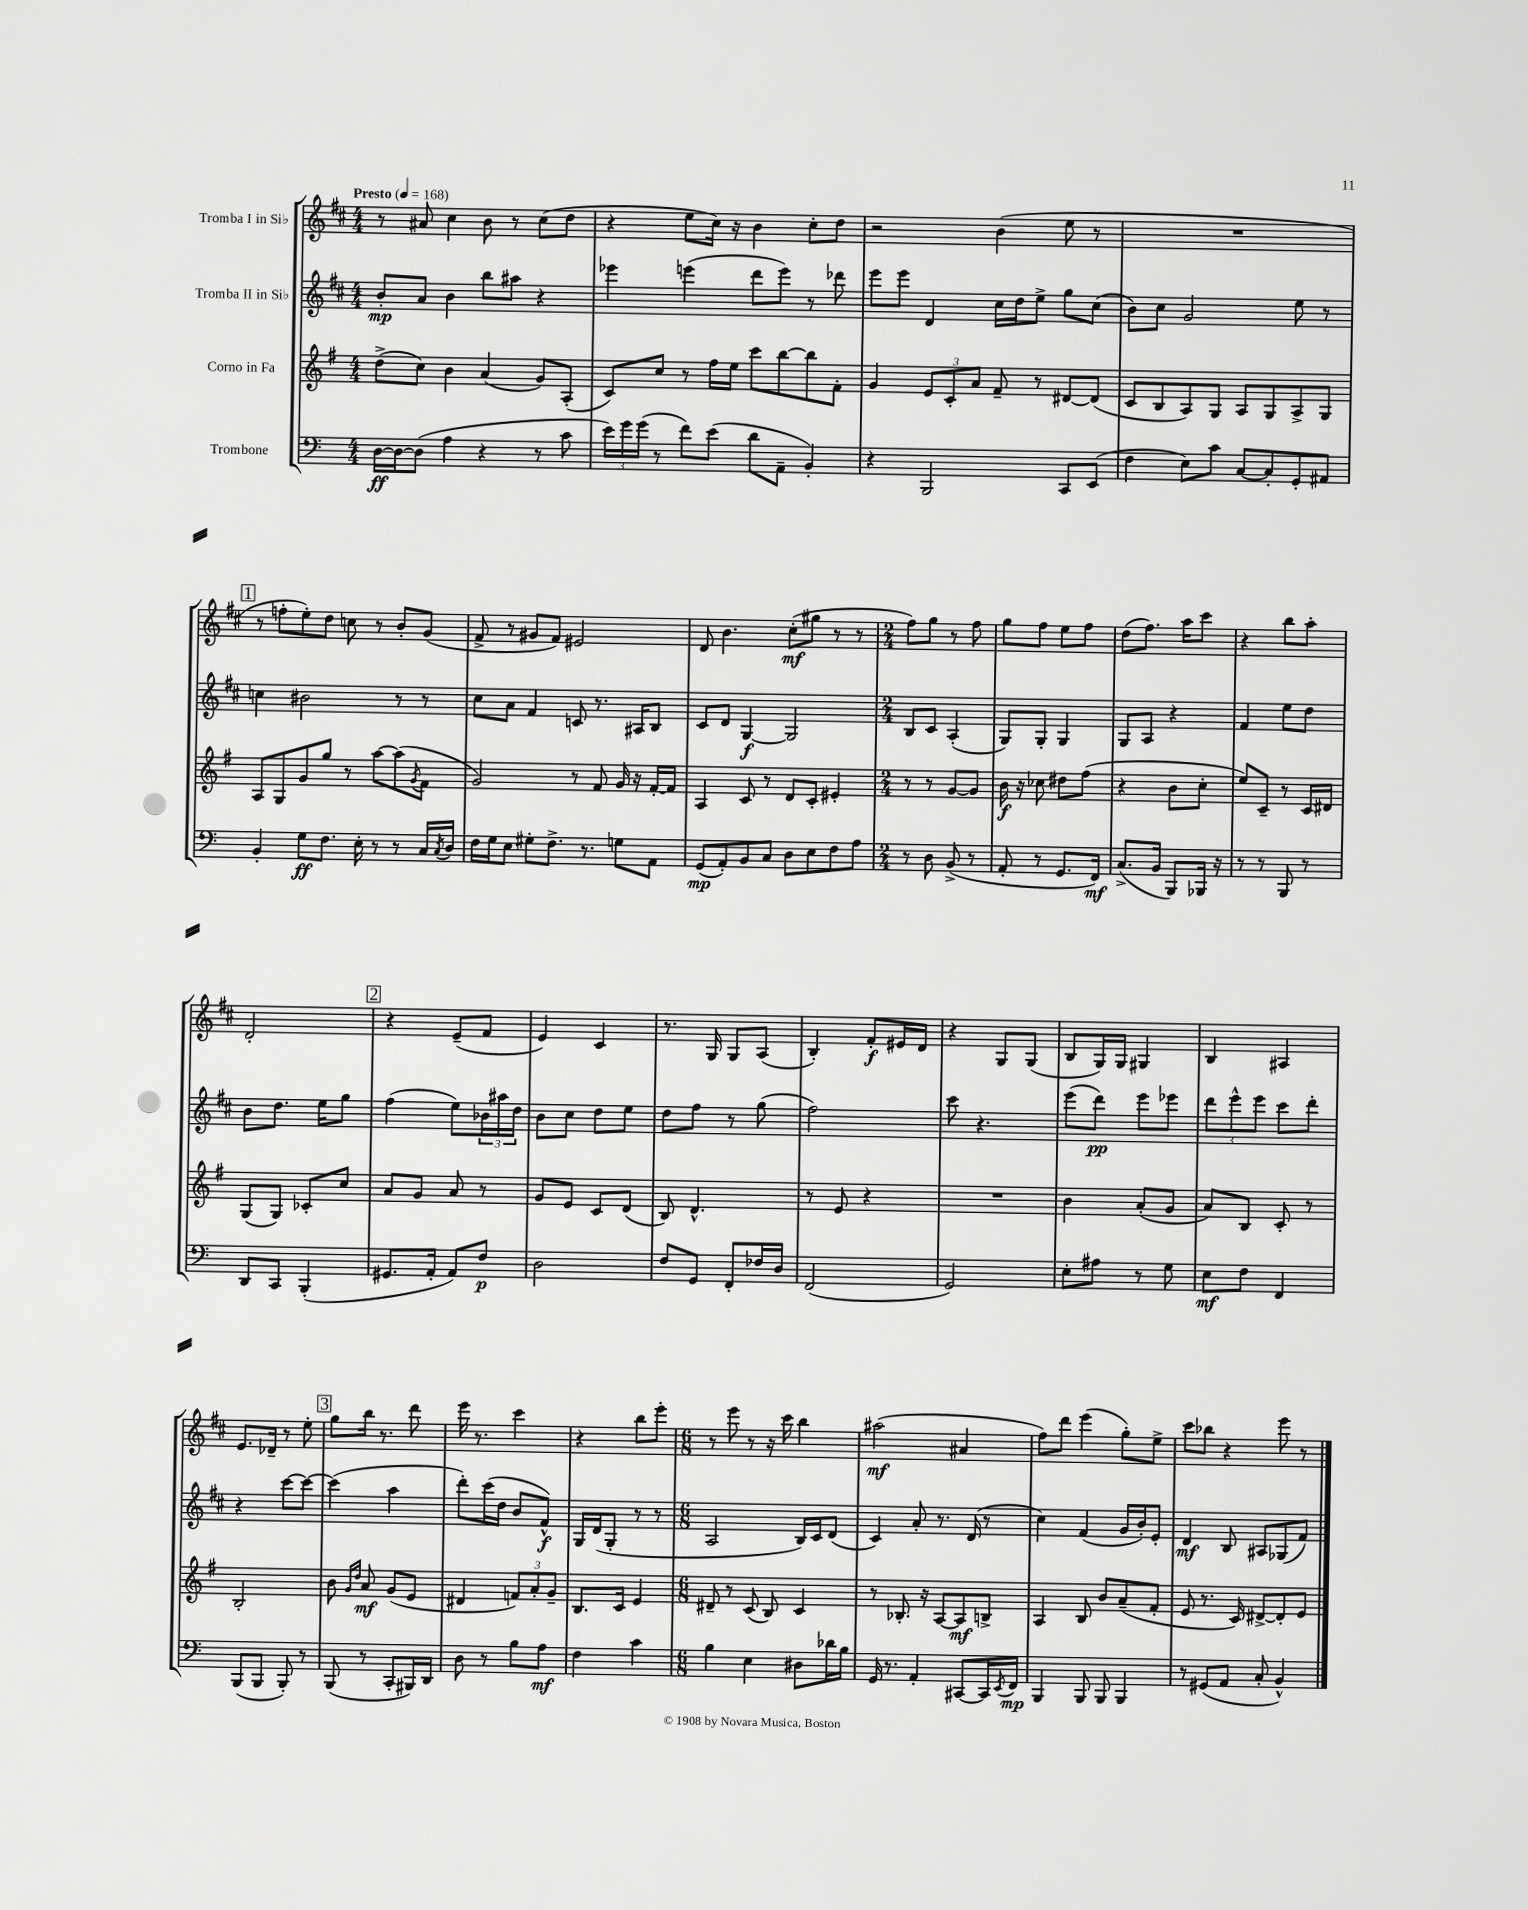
<<
\new StaffGroup <<
\new Staff = "s0" \with { instrumentName = "Tromba I in Sib" } {
    \clef treble \key d \major \numericTimeSignature \time 4/4 \tempo "Presto" 4 = 168
    r8 ais'8 cis''4 b'8 r8 cis''8( d''8 |
    r4 e''8 cis''16) r16 b'4 cis''8-. d''8 |
    r2 b'4( e''8 r8 |
    R1 |
    \mark \markup { \box "1" } r8 f''8-. e''8-.) d''8 c''8 r8 b'8-. g'8( |
    fis'8-> r8 gis'8 fis'8) eis'2 |
    d'8 b'4. cis''8-.\mf( gis''8 r8 r8 |
    \numericTimeSignature \time 2/4 fis''8) g''8 r8 fis''8 |
    g''8 fis''8 e''8 fis''8 |
    d''8( fis''8.) a''16 cis'''8 |
    r4 b''8 a''8-. |
    d'2-. |
    \mark \markup { \box "2" } r4 e'8--( fis'8 |
    e'4) cis'4 |
    r8. g16 g8 a8( |
    b4-.) fis'8-.\f eis'16 d'16 |
    r4 g8 g8( |
    b8 g16) g16 gis4 |
    b4 ais4 |
    e'8. des'16-- r8 e''8-. |
    \mark \markup { \box "3" } g''8 b''16 r8. d'''8 |
    e'''16 r8. cis'''4 |
    r4 b''8 e'''8-. |
    \numericTimeSignature \time 6/8 r8 e'''8 r8 r16 cis'''16 b''4 |
    ais''2\mf( ais'4 |
    fis''8) d'''8 e'''4( g''8-.) e''8-> |
    cis'''8 bes''8 r4 e'''8 r8 \bar "|." |
}
\new Staff = "s1" \with { instrumentName = "Tromba II in Sib" } {
    \clef treble \key d \major \numericTimeSignature \time 4/4
    b'8-.\mp a'8 b'4 b''8 ais''8 r4 |
    ees'''4 e'''4( d'''8 e'''8) r8 des'''8 |
    e'''8 e'''8 d'4 cis''16 d''16 e''8-> g''8 cis''8( |
    b'8) cis''8 g'2 e''8 r8 |
    \mark \markup { \box "1" } c''4 bis'2 r8 r8 |
    cis''8 a'8 fis'4 c'8 r8. ais16 b8 |
    cis'8 d'8 g4~\f g2 |
    \numericTimeSignature \time 2/4 b8 cis'8 a4-.( |
    g8) g8-. g4 |
    g8 a8 r4 |
    fis'4 e''8 d''8 |
    b'8 d''8. e''16 g''8 |
    \mark \markup { \box "2" } fis''4( e''8) \tuplet 3/2 { bes'16 ais''16 d''16 } |
    b'8 cis''8 d''8 e''8 |
    d''8 fis''8 r8 g''8( |
    fis''2) |
    cis'''8 r4. |
    e'''8( d'''8\pp) e'''8 ees'''8 |
    \tuplet 3/2 { d'''8 e'''8-^ e'''8 } cis'''8 d'''8-. |
    r4 cis'''8~ cis'''8~ |
    \mark \markup { \box "3" } cis'''4( a''4 |
    d'''8-.) cis'''16( d''16 b'8 fis'8-^\f) |
    g16 d'16( g8-. r8 r8 |
    \numericTimeSignature \time 6/8 a2 b16) cis'16 d'8( |
    cis'4) a'8-. r8. d'16( r8 |
    cis''4) fis'4( g'16 b'16-.) e'8-. |
    d'4\mf b8 ais8 ges8( fis'8) \bar "|." |
}
\new Staff = "s2" \with { instrumentName = "Corno in Fa" } {
    \clef treble \key g \major \numericTimeSignature \time 4/4
    d''8->( c''8) b'4 a'4( g'8) a8-.( |
    c'8) c''8 r8 fis''16 e''16 c'''8 b''8~ b''8 fis'8-. |
    g'4 \tuplet 3/2 { e'8 c'8-. a'8 } fis'8-- r8 dis'8~ dis'8( |
    c'8 b8 a8) g8 a8 g8 a8-> g8 |
    \mark \markup { \box "1" } a8 g8 g'8 g''8 r8 a''8~ a''8( \acciaccatura { g'8 } fis'8 |
    g'2) r8 fis'8 g'16 r16 fis'16~-. fis'16 |
    a4 c'8 r8 d'8 c'8-. eis'4-. |
    \numericTimeSignature \time 2/4 r8 r8 g'8~ g'8 |
    b'16\f r16 ces''8 dis''8 fis''8( |
    r4 b'8 c''8-. |
    e''8) c'8-- r8 c'16 dis'16 |
    g8( g8) ces'8-. c''8 |
    \mark \markup { \box "2" } a'8 g'8 a'8 r8 |
    g'8 e'8 c'8 d'8( |
    b8) d'4.-^ |
    r8 e'8 r4 |
    R2 |
    b'4 a'8-.( g'8 |
    a'8) b8 c'8-. r8 |
    b2-. |
    \mark \markup { \box "3" } b'8 \grace { g'16 d''16 } a'8\mf g'8( e'8 |
    dis'4 \tuplet 3/2 { f'8) a'8-. g'8-- } |
    b8. c'16 e'4 |
    \numericTimeSignature \time 6/8 dis'8-- r8 c'8( b8) c'4 |
    r8 bes8.-. r16 a8~ a8\mf b8-> |
    a4 b8 b'8 a'8--( fis'8-. |
    e'8 r8. c'16) dis'8~-> dis'8-. e'8 \bar "|." |
}
\new Staff = "s3" \with { instrumentName = "Trombone" } {
    \clef bass \key c \major \numericTimeSignature \time 4/4
    d16~\ff d16~ d8( a4 r4 r8 c'8 |
    \tuplet 3/2 { e'16) g'16 g'16( } r8 f'8) e'8( d'8 a,8-- b,4-.) |
    r4 b,,2 c,8 e,8( |
    f4 e8) c'8 c8~ c8-. g,8-. ais,8 |
    \mark \markup { \box "1" } b,4-. g8\ff f8. e16-. r8 r8 c16 \acciaccatura { c8 } d16 |
    f16 g16 e8 gis8-. f8.-> r8. g8 a,8 |
    g,8\mp( a,8-.) b,8 c8 d8 e8 f8 a8 |
    \numericTimeSignature \time 2/4 r8 d8 b,8->( r8 |
    a,8-. r8 g,8. f,16\mf) |
    c8.->( b,16 b,,8) bes,,16 r16 |
    r8 r8 b,,8 r8 |
    d,8 c,8 b,,4-.( |
    \mark \markup { \box "2" } gis,8. a,16-. a,8) f8\p |
    d2 |
    f8 g,8 f,8-. fes16 d16 |
    f,2( |
    g,2) |
    e8-. ais8 r8 g8 |
    e8\mf f8 f,4 |
    b,,8( b,,8 b,,8-.) r8 |
    \mark \markup { \box "3" } b,,8( r8 c,8-. bis,,16) d,16 |
    d8 r8 b8 a8\mf |
    f4 c'4 |
    \numericTimeSignature \time 6/8 b4 e4 dis8 des'16 b16 |
    g,16 r8. a,4-. cis,8~ cis,16 \acciaccatura { e,8 } f,16\mp |
    b,,4 b,,8 b,,8 b,,4 |
    r8 gis,8( a,8 c8-. b,4-^) \bar "|." |
}
>>
>>
\layout { \context { \Score \remove "Bar_number_engraver" } }
